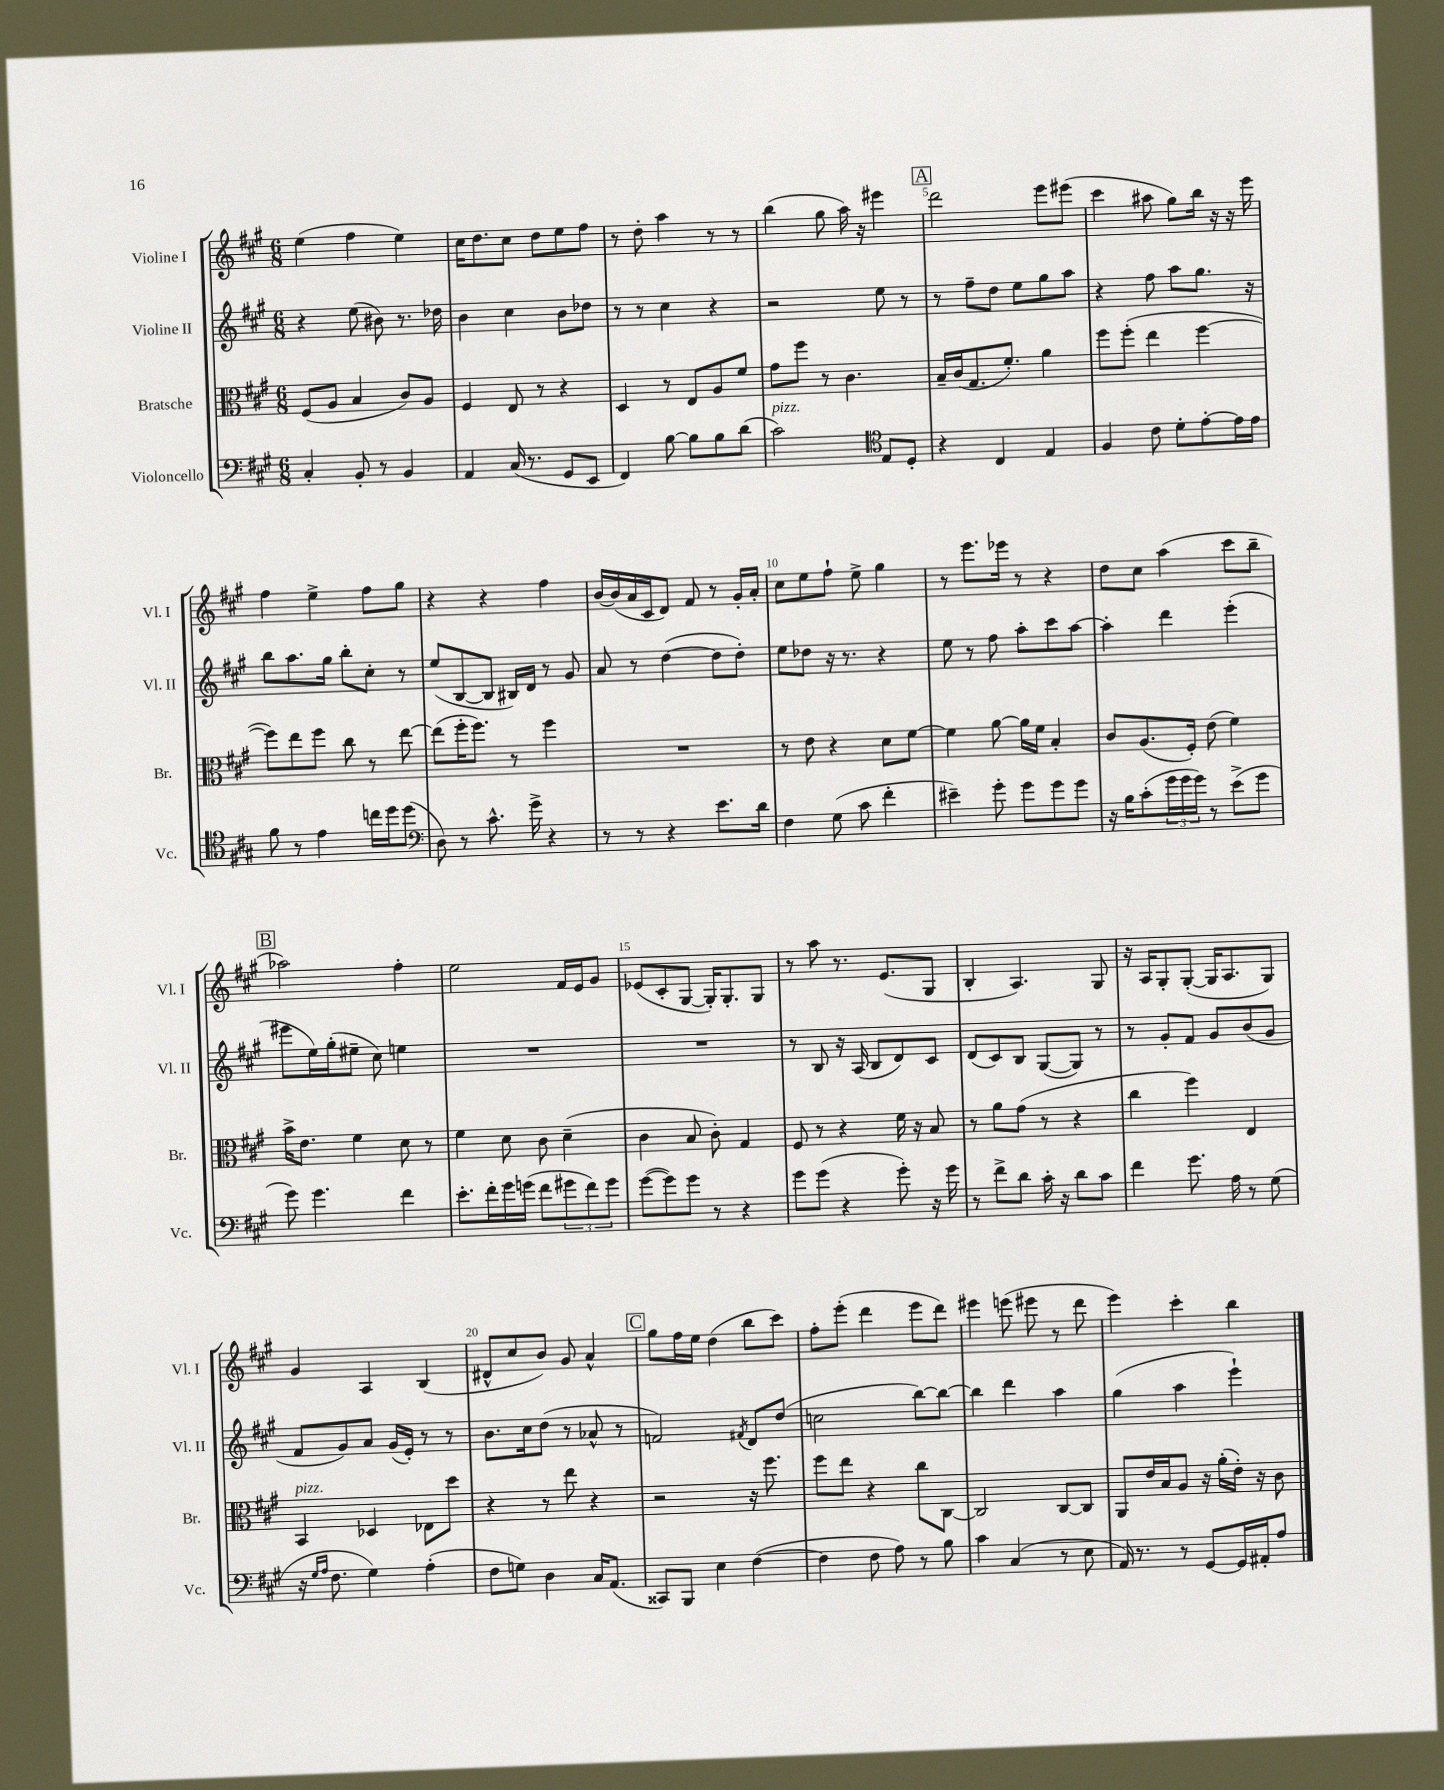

**kern	**kern	**kern	**kern
*staff4	*staff3	*staff2	*staff1
*clefF4	*clefC3	*clefG2	*clefG2
*k[f#c#g#]	*k[f#c#g#]	*k[f#c#g#]	*k[f#c#g#]
*M6/8	*M6/8	*M6/8	*M6/8
4C#'	(8F#	4r	(4ee
.	8A	.	.
8BB'	4B	(8ee	4ff#
8r	.	8b#)	.
4BB	8c#)	8.r	4ee)
.	8A	.	.
.	.	16dd-	.
=	=	=	=
4AA	4F#	4b	16cc#
.	.	.	8.dd
(16C#	8E	4cc#	8cc#
8.r	.	.	.
.	8r	.	8dd
8GG#	4r	8b	8ee
8EE	.	8dd-	8ff#
=	=	=	=
4FF#)	4D	8r	8r
.	.	8r	8dd'
[8B	8r	4cc#	4aa
8B]	8E	.	.
8B	8A	4r	8r
(8d	8f#	.	8r
=	=	=	=
2c#)	8g#	2r	(4bb
.	8ff#	.	.
.	8r	.	8gg#
.	4.c#	.	16aa)
.	.	.	16r
*clefC4	*	*	*
8E	.	8ee	4eee#
8D'	.	8r	.
=	=	=	=
4r	16B~	8r	2ddd
.	(16c#	.	.
.	8.G#	8ff#~	.
4C#	.	8dd	.
.	8.f#')	.	.
.	.	8ee	.
4E	4a	8gg#	8eee
.	.	8aa	(8eee#
=	=	=	=
4F#	8ff#	4r	4ccc#
.	(8ff#'	.	.
8c#	4ee	8ff#	8aa#
8d'	.	8aa	8gg#)
[8e'	[4ff#	8.gg#	16bb
.	.	.	16r
16e]	.	.	16r
16e	.	16r	16eee
=	=	=	=
8f#	8ff#])	8bb	4ff#
8r	8ee	8.aa	.
4e	8ff#	.	4ee^
.	.	16gg#	.
.	8cc#	8bb'	.
16cc	8r	8cc#'	8ff#
16dd	.	.	.
(8dd	[8ee	8r	8gg#
=	=	=	=
*clefF4	*	*	*
8D)	(8ee]	(8ee	4r
8r	16ff#'	[8B	.
.	8.ff#)	.	.
8.c#^^	.	8B]	4r
.	8r	16B#)	.
16g#^	.	16d	.
4r	4ff#	8r	4ff#
.	.	8g#	.
=	=	=	=
8r	2.r	8a	[16b
.	.	.	(16b]
8r	.	8r	16a
.	.	.	16c#
4r	.	([4dd	8d)
.	.	.	8f#
8.e	.	8dd]	8r
.	.	8dd')	16g#'
16d	.	.	16a'
=	=	=	=
4F#	8r	8ee	8cc#
.	8e	8dd-	8ee
(8G#	4r	16r	8ff#`
.	.	8.r	.
8c#	.	.	8ee^
4f#'	8d	4r	4gg#
.	[8f#	.	.
=	=	=	=
4e#~)	4f#]	8ee	8r
.	.	8r	8.eee
8g#'	[8a	8ff#	.
.	.	.	16eee-
8g#	16a]	8aa'	8r
.	16f#	.	.
8g#	4B'	8ccc#	4r
8g#	.	[8aa	.
=	=	=	=
16r	8c#	4aa']	8dd
16B	.	.	.
(8c#'	(8.A	.	8cc#
24g#	.	4ddd	(4aa
24g#	.	.	.
.	16F#')	.	.
24g#)	.	.	.
8r	(8e	.	.
(8e^	4f#)	(4eee'	8ccc#
8g#	.	.	8bb~
=	=	=	=
8g#)	16b^	8eee#	2aa-)
.	8.e	.	.
4.g#	.	16ee)	.
.	.	(16gg#'	.
.	4f#	8ee#~	.
.	.	8cc#)	.
4f#	8d	4ee	4ff#'
.	8r	.	.
=	=	=	=
8.e'	4f#	2.r	2ee
16f#'	.	.	.
16g#	8d	.	.
(16g	.	.	.
8f#	8c#	.	.
12g#	(4d~	.	16f#
.	.	.	16e
12f#)	.	.	.
.	.	.	8g#
12g#	.	.	.
=	=	=	=
([8g#	4c#	2.r	(8e-
8g#])	.	.	8c#'
8g#	8B	.	[8G#
8r	8c#')	.	16G#'])
.	.	.	8.G#'
4r	4G#	.	.
.	.	.	8G#
=	=	=	=
8g#	8F#	8r	8r
(8g#	8r	8B	8aa
4r	4r	16r	8.r
.	.	(16A	.
.	.	8B	.
.	.	.	(8.e
8g#')	16f#	8d)	.
.	16r	.	.
16r	8B	8c#	8G#
16g#	.	.	.
=	=	=	=
8r	8r	(8d	4B'
8f#^	8a	8c#)	.
8d	(8g#	8B	4.A)
16c#'	8r	([8G#	.
16r	.	.	.
8d	4r	8G#])	.
8c#	.	8r	8G#
=	=	=	=
4f#	4cc#	8r	16r
.	.	.	16A
.	.	8g#'	8G#'
8.g#	4ff#)	8f#	([8G#'
.	.	8g#	16G#]
16A	.	.	8.A
8r	4E	(8b	.
(8G#	.	8g#	8G#)
=	=	=	=
16r	4BB	8f#	4g#
16qqG#	.	.	.
16qqA	.	.	.
8.F#	.	.	.
.	.	8g#)	.
4G#)	4D-	8a	4A
.	.	(16g#	.
.	.	16e')	.
(4A'	8E-	8r	(4B
.	8dd	8r	.
=	=	=	=
8F#	4r	8.b	8d#^^
8G)	.	.	8cc#
.	.	16cc#	.
4D	8r	(8dd	8b)
.	8ee	8r	8g#
16C#	4r	8a-^^	4a^^
(8.AA	.	.	.
.	.	8r	.
=	=	=	=
8CC##)	2r	2f)	8gg#
8BBB	.	.	16ff#
.	.	.	16ee
4E	.	.	(4dd
.	.	8qf#	.
([4F#	16r	8d	8bb
.	8.ff#	.	.
.	.	(8dd	8ccc#)
=	=	=	=
4F#]	8ff#	2cc	8ff#'
.	8ee	.	(8eee'
8F#	4r	.	4ddd
8A)	.	.	.
8r	8cc#	[8bb)	8eee
8B	[8C#	8bb_	8ddd)
=	=	=	=
4c#	2C#]	4bb]	4eee#
(4C#	.	4ddd	(8eee
.	.	.	8eee#
8r	[8C#	4aa	8r
8E	8C#]	.	8ddd
=	=	=	=
16AA)	8AA	(4gg#	4eee)
8.r	.	.	.
.	16e	.	.
.	16B	.	.
8r	8A	4aa	4ccc#'
[8GG#	16r	.	.
.	(16a'	.	.
16GG#]	16e')	4eee`)	4bb
16AA#'	16r	.	.
8A	8c#	.	.
==	==	==	==
*-	*-	*-	*-
